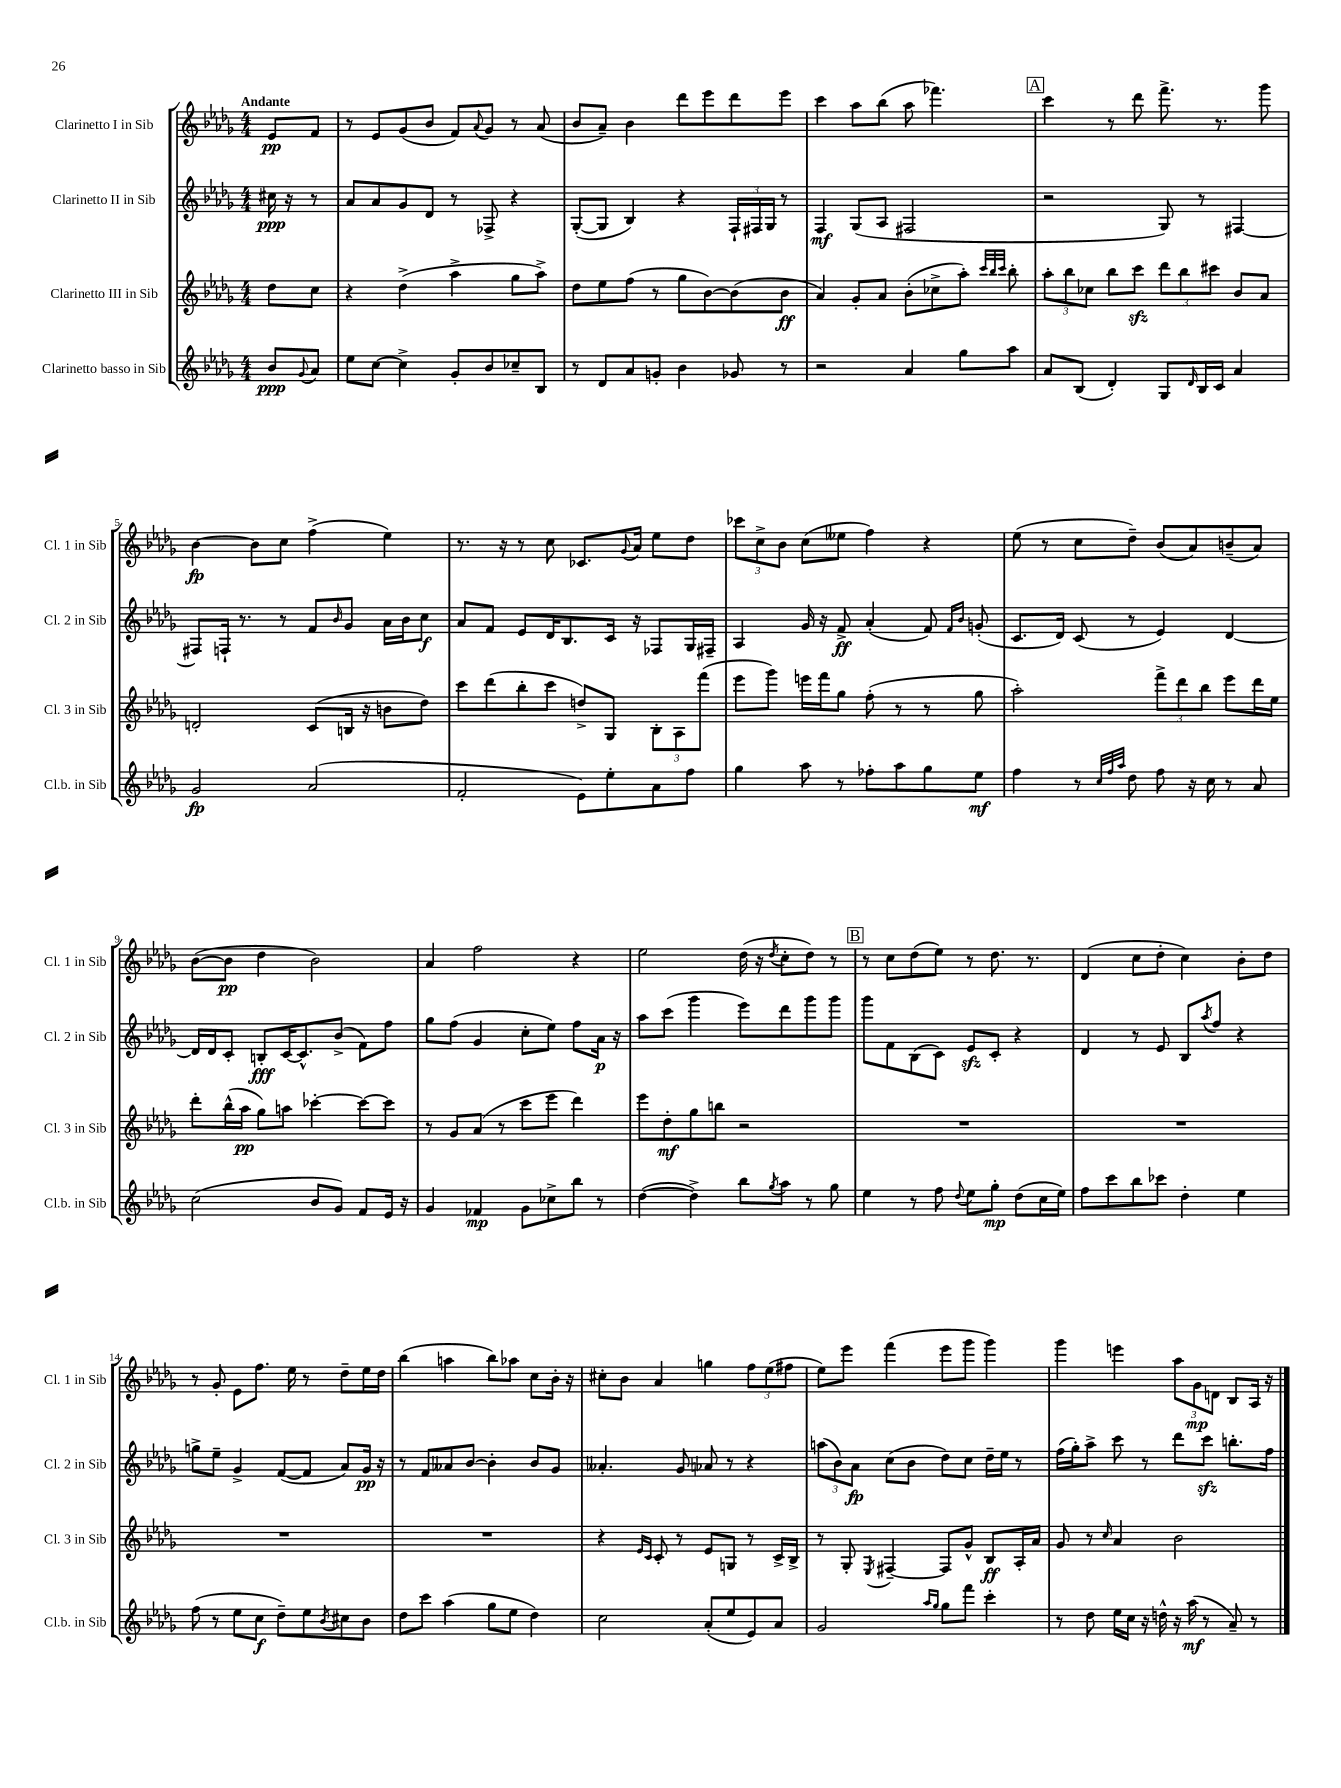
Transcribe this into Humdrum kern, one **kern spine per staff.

**kern	**dynam	**kern	**dynam	**kern	**dynam	**kern	**dynam
*part4	*part4	*part3	*part3	*part2	*part2	*part1	*part1
*staff4	*staff4	*staff3	*staff3	*staff2	*staff2	*staff1	*staff1
*I"Clarinetto basso in Sib	*	*I"Clarinetto III in Sib	*	*I"Clarinetto II in Sib	*	*I"Clarinetto I in Sib	*
*I'Cl.b. in Sib	*	*I'Cl. 3 in Sib	*	*I'Cl. 2 in Sib	*	*I'Cl. 1 in Sib	*
*clefG2	*	*clefG2	*	*clefG2	*	*clefG2	*
*k[b-e-a-d-g-]	*	*k[b-e-a-d-g-]	*	*k[b-e-a-d-g-]	*	*k[b-e-a-d-g-]	*
*M4/4	*	*M4/4	*	*M4/4	*	*M4/4	*
=	=	=	=	=	=	=	=
!	!	!	!	!	!	!LO:TX:a:B:t=Andante	!
8b-/L	ppp	8dd-\L	.	16cc#X\	ppp	8e-/L	pp
.	.	.	.	16r	.	.	.
8qqg-/	.	.	.	.	.	.	.
8a-/J	.	8cc\J	.	8r	.	8f/J	.
=1	=1	=1	=1	=1	=1	=1	=1
8ee-\L	.	4r	.	8a-/L	.	8r	.
[8cc\J	.	.	.	8a-/	.	8e-/L	.
4cc^\]	.	(4dd-^\	.	8g-/	.	(8g-/	.
.	.	.	.	8d-/J	.	8b-/J	.
8g-'/L	.	4aa-^\	.	8r	.	8f/L)	.
.	.	.	.	.	.	8qqa-/	.
8b-/	.	.	.	8F-X^/	.	8g-/J	.
8cc-X~/	.	8gg-\L	.	4r	.	8r	.
8B-/J	.	8aa-^\J)	.	.	.	(8a-/	.
=2	=2	=2	=2	=2	=2	=2	=2
8r	.	8dd-\L	.	([8G-'/L	.	8b-/L	.
8d-/L	.	8ee-\	.	8G-/J]	.	8a-~/J)	.
8a-/	.	(8ff\J	.	4B-/)	.	4b-\	.
8gn'/J	.	8r	.	.	.	.	.
4b-\	.	8gg-\L	.	4r	.	8ddd-\L	.
.	.	[8b-\)	.	.	.	8eee-\	.
8g-X/	.	(8b-\]	.	24F`/LL	.	8ddd-\	.
.	.	.	.	24F#X/	.	.	.
.	.	.	.	24G-/JJ	.	.	.
8r	.	8b-\J	ff	8r	.	8eee-\J	.
=3	=3	=3	=3	=3	=3	=3	=3
2r	.	4a-/)	.	4F/	mf	4ccc\	.
.	.	8g-'/L	.	(8G-/L	.	8aa-\L	.
.	.	8a-/J	.	8A-/J	.	(8bb-\J	.
4a-/	.	(8b-'\L	.	2F#X/	.	8aa-\	.
.	.	8cc-X^\	.	.	.	4.fff-X\)	.
8gg-\L	.	8aa-'\J)	.	.	.	.	.
.	.	32qqccc/LLL	.	.	.	.	.
.	.	32qqbb-/	.	.	.	.	.
.	.	32qqccc/JJJ	.	.	.	.	.
8aa-\J	.	8bb-'\	.	.	.	.	.
!!LO:REH:place=s1:t=A
=4	=4	=4	=4	=4	=4	=4	=4
8a-/L	.	12aa-'\L	.	2r	.	4ccc\	.
.	.	12bb-\	.	.	.	.	.
(8B-/J	.	.	.	.	.	.	.
.	.	12cc-X\J	.	.	.	.	.
4d-'/)	.	8bb-\L	.	.	.	8r	.
.	.	8ccczz\J	.	.	.	8ddd-\	.
8G-/L	.	12ddd-\L	.	8G-/)	.	8.fff^\	.
.	.	12bb-\	.	.	.	.	.
16qqd-/	.	.	.	.	.	.	.
16B-/L	.	.	.	8r	.	.	.
.	.	12ccc#X\J	.	.	.	.	.
16c/JJ	.	.	.	.	.	8.r	.
4a-/	.	8b-/L	.	[4F#X/	.	.	.
.	.	8a-/J	.	.	.	8ggg-\	.
!!LO:LB:g=z
=5	=5	=5	=5	=5	=5	=5	=5
2g-/	fp	2dn'/	.	8F#X/L]	.	[4b-\	fp
.	.	.	.	16Fn`/Jk	.	.	.
.	.	.	.	8.r	.	.	.
.	.	.	.	.	.	8b-\L]	.
.	.	.	.	8r	.	8cc\J	.
(2a-/	.	(8c/L	.	8f/L	.	(4ff^\	.
.	.	.	.	16qqb-/	.	.	.
.	.	16Bn/Jk	.	8g-/J	.	.	.
.	.	16r	.	.	.	.	.
.	.	8bn\L	.	16a-\LL	.	4ee-\)	.
.	.	.	.	16b-\J	.	.	.
.	.	8dd-\J)	.	8cc\J	f	.	.
=6	=6	=6	=6	=6	=6	=6	=6
2f'/	.	8ccc\L	.	8a-/L	.	8.r	.
.	.	(8ddd-\	.	8f/J	.	.	.
.	.	.	.	.	.	16r	.
.	.	8bb-'\	.	8e-/L	.	8r	.
.	.	8ccc\J	.	16d-/K	.	8cc\	.
.	.	.	.	8.B-/	.	.	.
8e-\L)	.	8ddn^/L)	.	.	.	8.c-X/L	.
8ee-'\	.	8G-/J	.	16c/Jk	.	.	.
.	.	.	.	.	.	8qqg-/	.
.	.	.	.	16r	.	16a-/Jk	.
8a-\	.	12B-'\L	.	8F-X/L	.	8ee-\L	.
.	.	12A-\	.	.	.	.	.
8ff\J	.	.	.	16G-/L	.	8dd-\J	.
.	.	(12fff\J	.	.	.	.	.
.	.	.	.	16F#X~/JJ	.	.	.
=7	=7	=7	=7	=7	=7	=7	=7
4gg-\	.	8eee-\L	.	4A-/	.	12ccc-X\L	.
.	.	.	.	.	.	12cc^\	.
.	.	8ggg-\J)	.	.	.	.	.
.	.	.	.	.	.	12b-\J	.
8aa-\	.	16eeen\LL	.	16g-/	.	(8cc\L	.
.	.	16fff\J	.	16r	.	.	.
8r	.	8gg-\J	.	8f^/	ff	8ee--X\J	.
8ff-X'\L	.	(8ff'\	.	(4a-'/	.	4ff\)	.
8aa-\	.	8r	.	.	.	.	.
8gg-\	.	8r	.	8f/)	.	4r	.
.	.	.	.	16qqf/LL	.	.	.
.	.	.	.	16qqb-/JJ	.	.	.
8ee-\J	mf	8gg-\	.	(8gn'/	.	.	.
=8	=8	=8	=8	=8	=8	=8	=8
4ff\	.	2aa-'\)	.	8.c/L	.	(8ee-\	.
.	.	.	.	.	.	8r	.
.	.	.	.	16d-/Jk)	.	.	.
8r	.	.	.	(8c/	.	8cc\L	.
32qqcc/LLL	.	.	.	.	.	.	.
32qqff/	.	.	.	.	.	.	.
32qqaa-/JJJ	.	.	.	.	.	.	.
8dd-\	.	.	.	8r	.	8dd-~\J)	.
8ff\	.	12fff^\L	.	4e-/)	.	(8b-/L	.
.	.	12ddd-\	.	.	.	.	.
16r	.	.	.	.	.	8a-/)	.
.	.	12bb-\J	.	.	.	.	.
16cc\	.	.	.	.	.	.	.
8r	.	8eee-\L	.	[4d-/	.	(8bn~/	.
8a-/	.	16ddd-\L	.	.	.	8a-/J)	.
.	.	16ee-\JJ	.	.	.	.	.
!!LO:LB:g=z
=9	=9	=9	=9	=9	=9	=9	=9
(2cc\	.	8ddd-'\L	.	16d-/LL]	.	([8b-\L	.
.	.	.	.	16d-/J	.	.	.
.	.	(16bb-^^\L	.	8c'/J	.	8b-\J]	pp
.	.	16aa-\JJ	pp	.	.	.	.
.	.	8gg-\L)	.	8Bn'/L	fff	4dd-\	.
.	.	8aan\J	.	[16c/K	.	.	.
.	.	.	.	8.c^^/]	.	.	.
8b-/L	.	[4ccc-X'\	.	.	.	2b-\)	.
8g-/J)	.	.	.	(8b-^/J	.	.	.
8f/L	.	8ccc-\L_	.	8f\L)	.	.	.
16e-/Jk	.	8ccc-\J]	.	8ff\J	.	.	.
16r	.	.	.	.	.	.	.
=10	=10	=10	=10	=10	=10	=10	=10
4g-/	.	8r	.	8gg-\L	.	4a-/	.
.	.	8g-/L	.	(8ff\J	.	.	.
4f-X/	mp	(8a-/J	.	4g-/	.	2ff\	.
.	.	8r	.	.	.	.	.
8g-\L	.	8ccc\L	.	8cc'\L	.	.	.
8cc-X^\	.	8eee-\J	.	8ee-\J)	.	.	.
8bb-\J	.	4ddd-\)	.	8ff\L	.	4r	.
8r	.	.	.	16a-\Jk	p	.	.
.	.	.	.	16r	.	.	.
=11	=11	=11	=11	=11	=11	=11	=11
([4dd-\	.	8eee-\L	.	8aa-\L	.	2ee-\	.
.	.	8dd-'\	mf	(8ccc\J	.	.	.
4dd-^\])	.	8gg-\	.	4ggg-\	.	.	.
.	.	8bbn\J	.	.	.	.	.
8bb-\L	.	2r	.	8eee-\L)	.	(16dd-\	.
.	.	.	.	.	.	16r	.
8qgg-/	.	.	.	.	.	8qdd-/	.
8aa-\J	.	.	.	8ddd-\	.	8cc'\L	.
8r	.	.	.	8ggg-\	.	8dd-\J)	.
8gg-\	.	.	.	8ggg-\J	.	8r	.
!!LO:REH:place=s1:t=B
=12	=12	=12	=12	=12	=12	=12	=12
4ee-\	.	1r	.	8ggg-\L	.	8r	.
.	.	.	.	8f\	.	8cc\L	.
8r	.	.	.	(8B-\	.	(8dd-\	.
8ff\	.	.	.	8c\J)	.	8ee-\J)	.
8qqdd-/	.	.	.	.	.	.	.
8ee-\L	.	.	.	8e-zz/L	.	8r	.
8gg-'\J	mp	.	.	8c'/J	.	8.dd-\	.
(8dd-\L	.	.	.	4r	.	.	.
.	.	.	.	.	.	8.r	.
16cc\L	.	.	.	.	.	.	.
16ee-\JJ)	.	.	.	.	.	.	.
=13	=13	=13	=13	=13	=13	=13	=13
8ff\L	.	1r	.	4d-/	.	(4d-/	.
8ccc\	.	.	.	.	.	.	.
8bb-\	.	.	.	8r	.	8cc\L	.
8ccc-X\J	.	.	.	8e-/	.	8dd-'\J	.
4dd-'\	.	.	.	8B-/L	.	4cc\)	.
.	.	.	.	8qaa-/	.	.	.
.	.	.	.	8ff/J	.	.	.
4ee-\	.	.	.	4r	.	8b-'\L	.
.	.	.	.	.	.	8dd-\J	.
!!LO:LB:g=z
=14	=14	=14	=14	=14	=14	=14	=14
(8ff\	.	1r	.	8ggn^\L	.	8r	.
8r	.	.	.	8ee-~\J	.	8g-'/	.
8ee-\L	.	.	.	4g-^/	.	8e-\L	.
8cc\J	f	.	.	.	.	8.ff\J	.
8dd-~\L)	.	.	.	([8f/L	.	.	.
.	.	.	.	.	.	16ee-\	.
8ee-\	.	.	.	8f/J]	.	8r	.
8qb-/	.	.	.	.	.	.	.
8cc#X\	.	.	.	8a-/L)	.	8dd-~\L	.
8b-\J	.	.	.	16g-/Jk	pp	16ee-\L	.
.	.	.	.	16r	.	16dd-\JJ	.
=15	=15	=15	=15	=15	=15	=15	=15
8dd-\L	.	1r	.	8r	.	(4bb-\	.
8ccc\J	.	.	.	8f/L	.	.	.
(4aa-\	.	.	.	8a--X/	.	4aan\	.
.	.	.	.	[8b-/J	.	.	.
8gg-\L	.	.	.	4b-'\]	.	8bb-\L)	.
8ee-\J	.	.	.	.	.	8aa-X\J	.
4dd-\)	.	.	.	8b-/L	.	8cc\L	.
.	.	.	.	8g-/J	.	16b-'\Jk	.
.	.	.	.	.	.	16r	.
=16	=16	=16	=16	=16	=16	=16	=16
2cc\	.	4r	.	4.a--X'/	.	8cc#X'\L	.
.	.	.	.	.	.	8b-\J	.
.	.	16qqe-/LL	.	.	.	.	.
.	.	16qqc/JJ	.	.	.	.	.
.	.	8c'/	.	.	.	4a-/	.
.	.	8r	.	8g-/	.	.	.
(8a-'/L	.	8e-/L	.	8a-X/	.	4ggn\	.
8ee-/	.	8Gn/J	.	8r	.	.	.
8e-/)	.	8r	.	4r	.	12ff\L	.
.	.	.	.	.	.	(12ee-\	.
8a-/J	.	16c^/LL	.	.	.	.	.
.	.	.	.	.	.	12ff#X\J	.
.	.	16B-^/JJ	.	.	.	.	.
=17	=17	=17	=17	=17	=17	=17	=17
2g-/	.	8r	.	(12aan\L	.	8ee-\L)	.
.	.	.	.	12b-\)	.	.	.
.	.	8G-'/	.	.	.	8eee-\J	.
.	.	.	.	12a-\J	fp	.	.
.	.	8qE-/	.	.	.	.	.
.	.	[4F#X~/	.	(8cc\L	.	(4fff\	.
.	.	.	.	8b-\J	.	.	.
16qqaa-/LL	.	.	.	.	.	.	.
16qqgg-/JJ	.	.	.	.	.	.	.
8gg-\L	.	8F#/L]	.	8dd-\L)	.	8eee-\L	.
8fff\J	.	8g-^^/J	.	8cc\J	.	8ggg-\J	.
4ccc'\	.	8B-/L	ff	16dd-~\LL	.	4ggg-\)	.
.	.	.	.	16ee-\JJ	.	.	.
.	.	16A-'/L	.	8r	.	.	.
.	.	16a-/JJ	.	.	.	.	.
=18	=18	=18	=18	=18	=18	=18	=18
8r	.	8g-/	.	(16ff\LL	.	4ggg-\	.
.	.	.	.	16gg-'\J)	.	.	.
8dd-\	.	8r	.	8aa-^\J	.	.	.
.	.	16qqcc/	.	.	.	.	.
16ee-\LL	.	4a-/	.	8ccc\	.	4eeen\	.
16cc\JJ	.	.	.	.	.	.	.
16r	.	.	.	8r	.	.	.
16ddn^^\	.	.	.	.	.	.	.
16r	.	2b-\	.	8ddd-\L	.	12aa-\L	.
(16aa-\	mf	.	.	.	.	.	.
.	.	.	.	.	.	12g-\	mp
8r	.	.	.	8ccczz\J	.	.	.
.	.	.	.	.	.	12dn\J	.
8a-~/)	.	.	.	8.bbn'\L	.	8B-/L	.
8r	.	.	.	.	.	16A-/Jk	.
.	.	.	.	16ff\Jk	.	16r	.
==	==	==	==	==	==	==	==
*-	*-	*-	*-	*-	*-	*-	*-
